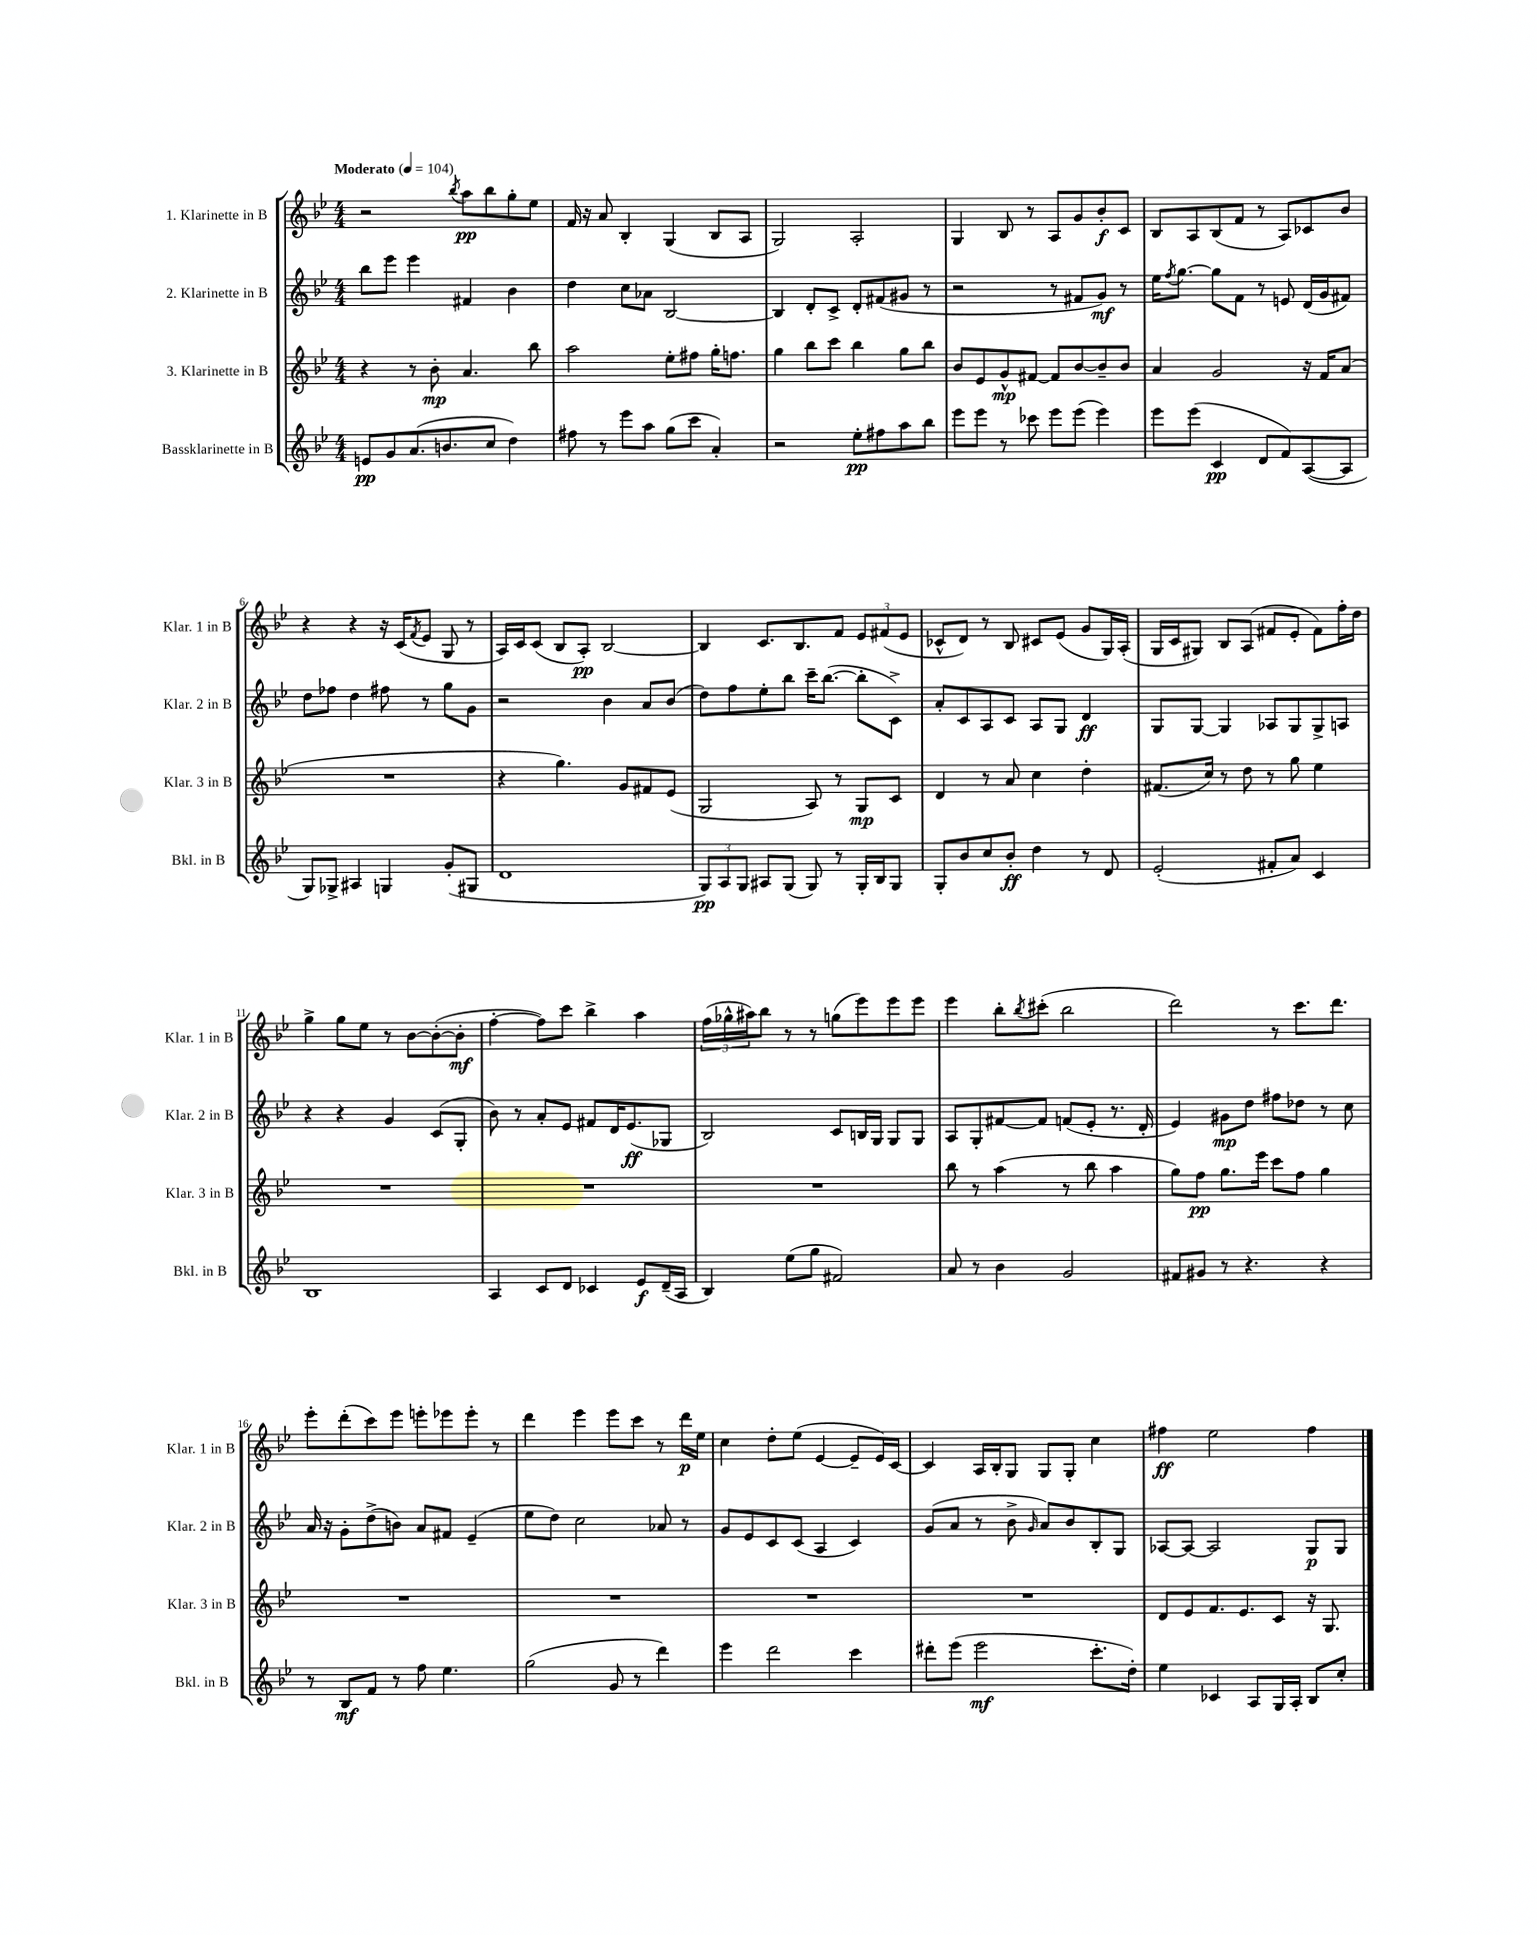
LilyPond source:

<<
\new StaffGroup <<
\new Staff = "s0" \with { instrumentName = "1. Klarinette in B" shortInstrumentName = "Klar. 1 in B" } {
    \clef treble \key bes \major \numericTimeSignature \time 4/4 \tempo "Moderato" 4 = 104
    r2 \acciaccatura { bes''8 } a''8\pp bes''8 g''8-. ees''8 |
    f'16 r16 a'8 bes4-. g4( bes8 a8 |
    g2) a2-. |
    g4 bes8 r8 a8 g'8 bes'8-.\f c'8 |
    bes8 a8 bes8( f'8 r8 a8) ces'8 bes'8 |
    r4 r4 r16 c'16( \acciaccatura { f'8 } ees'8 g8 r8 |
    a16) c'16 c'8( bes8 a8-.\pp) bes2~ |
    bes4 c'8. bes8. f'8 \tuplet 3/2 { ees'8 fis'8( ees'8 } |
    ces'8-^ d'8) r8 bes8 cis'8 ees'8( g'8 g16) a16-.( |
    g16 c'16 gis8) bes8 a8( fis'8 ees'8-. fis'8) f''16-. d''16 |
    g''4-> g''8 ees''8 r8 bes'8~ bes'8~-.( bes'8-.\mf |
    f''4~-. f''8) c'''8 bes''4-> a''4 |
    \tuplet 3/2 { f''16( ges''16-^ ais''16) } bes''8 r8 r8 g''8( ees'''8) ees'''8 ees'''8 |
    ees'''4 bes''8-. \acciaccatura { bes''8 } cis'''8-.( bes''2 |
    d'''2) r8 c'''8. d'''8. |
    ees'''8-. d'''8-.( c'''8) ees'''8 e'''8-. ees'''8 ees'''8-. r8 |
    d'''4 ees'''4 ees'''8 c'''8 r8 d'''16\p ees''16 |
    c''4 d''8-. ees''8( ees'4~ ees'8-- ees'16) c'16~ |
    c'4 a16 bes16-. g8 g8 g8-. c''4 |
    fis''4\ff ees''2 fis''4 \bar "|." |
}
\new Staff = "s1" \with { instrumentName = "2. Klarinette in B" shortInstrumentName = "Klar. 2 in B" } {
    \clef treble \key bes \major \numericTimeSignature \time 4/4
    bes''8 ees'''8 ees'''4 fis'4 bes'4 |
    d''4 c''8 aes'8 bes2~ |
    bes4 d'8-. c'8-> d'8-. fis'8( gis'8 r8 |
    r2 r8 fis'8 g'8\mf) r8 |
    ees''16 \acciaccatura { f''8 } g''8.~ g''8 f'8 r8 e'8 d'16( g'16 fis'8) |
    d''8 fes''8 d''4 fis''8 r8 g''8 g'8 |
    r2 bes'4 a'8 bes'8( |
    d''8) f''8 ees''8-. bes''8 c'''16-- bes''8.~( bes''8-. c'8->) |
    a'8-. c'8 a8 c'8 a8 g8 d'4\ff |
    g8 g8~ g4 aes8 g8 g8-> a8 |
    r4 r4 g'4 c'8( g8-. |
    bes'8) r8 a'8-. ees'8 fis'8 d'16 ees'8.\ff( ges8 |
    bes2) c'8 b16 g16 g8 g8 |
    a8 g8-. fis'8~ fis'8 f'8( ees'8-. r8. d'16-. |
    ees'4) gis'8\mp d''8 fis''8 des''8 r8 c''8 |
    a'16 r16 g'8-. d''8->( b'8) a'8 fis'8 ees'4--( |
    ees''8 d''8) c''2 aes'8 r8 |
    g'8 ees'8 c'8 c'8( a4 c'4) |
    g'8( a'8 r8 bes'8-> \grace { g'16 } a'8) bes'8 bes8-. g8 |
    aes8~ aes8~ aes2 g8\p g8 \bar "|." |
}
\new Staff = "s2" \with { instrumentName = "3. Klarinette in B" shortInstrumentName = "Klar. 3 in B" } {
    \clef treble \key bes \major \numericTimeSignature \time 4/4
    r4 r8 bes'8-.\mp a'4. bes''8 |
    a''2 ees''8-. fis''8 g''16-. f''8. |
    g''4 bes''8 c'''8 bes''4 g''8 bes''8 |
    bes'8 ees'8 g'8-^\mp fis'8~ fis'8 bes'8~ bes'8-- bes'8 |
    a'4 g'2 r16 f'16 a'8( |
    R1 |
    r4 g''4.) g'8 fis'8 ees'8( |
    g2 a8) r8 g8\mp c'8 |
    d'4 r8 a'8 c''4 d''4-. |
    fis'8.( c''16) r8 d''8 r8 g''8 ees''4 |
    R1 |
    R1 |
    R1 |
    bes''8 r8 a''4( r8 bes''8 a''4 |
    g''8) f''8\pp g''8. ees'''16 c'''8 f''8 g''4 |
    R1 |
    R1 |
    R1 |
    R1 |
    d'8 ees'8 f'8. ees'8. c'8 r16 g8. \bar "|." |
}
\new Staff = "s3" \with { instrumentName = "Bassklarinette in B" shortInstrumentName = "Bkl. in B" } {
    \clef treble \key bes \major \numericTimeSignature \time 4/4
    e'8\pp g'8 a'8.( b'8. c''8 d''4) |
    fis''8 r8 ees'''8 a''8 g''8( c'''8 a'4-.) |
    r2 ees''8-.\pp fis''8 a''8 bes''8 |
    ees'''8 ees'''8 r8 ces'''8 ees'''8 ees'''8( ees'''4) |
    ees'''8 ees'''8( c'4\pp d'8 f'8) a8~( a8 |
    g8) ges8-> ais4 g4 g'8-.( gis8 |
    d'1 |
    \tuplet 3/2 { g8\pp) a8 g8 } ais8 g8( g8) r8 g16-. bes16 g8 |
    g8-. bes'8 c''8 bes'8-.\ff d''4 r8 d'8 |
    ees'2-.( fis'8-. a'8) c'4 |
    bes1 |
    a4 c'8 d'8 ces'4 ees'8\f d'16--( a16 |
    bes4) ees''8( g''8 fis'2) |
    a'8 r8 bes'4 g'2 |
    fis'8 gis'8 r8 r4. r4 |
    r8 bes8\mf f'8 r8 f''8 ees''4. |
    g''2( g'8 r8 d'''4) |
    ees'''4 d'''2 c'''4 |
    dis'''8-. ees'''8( ees'''2\mf c'''8.-. d''16-.) |
    ees''4 ces'4 a8 g16 a16-. bes8 c''8-. \bar "|." |
}
>>
>>
